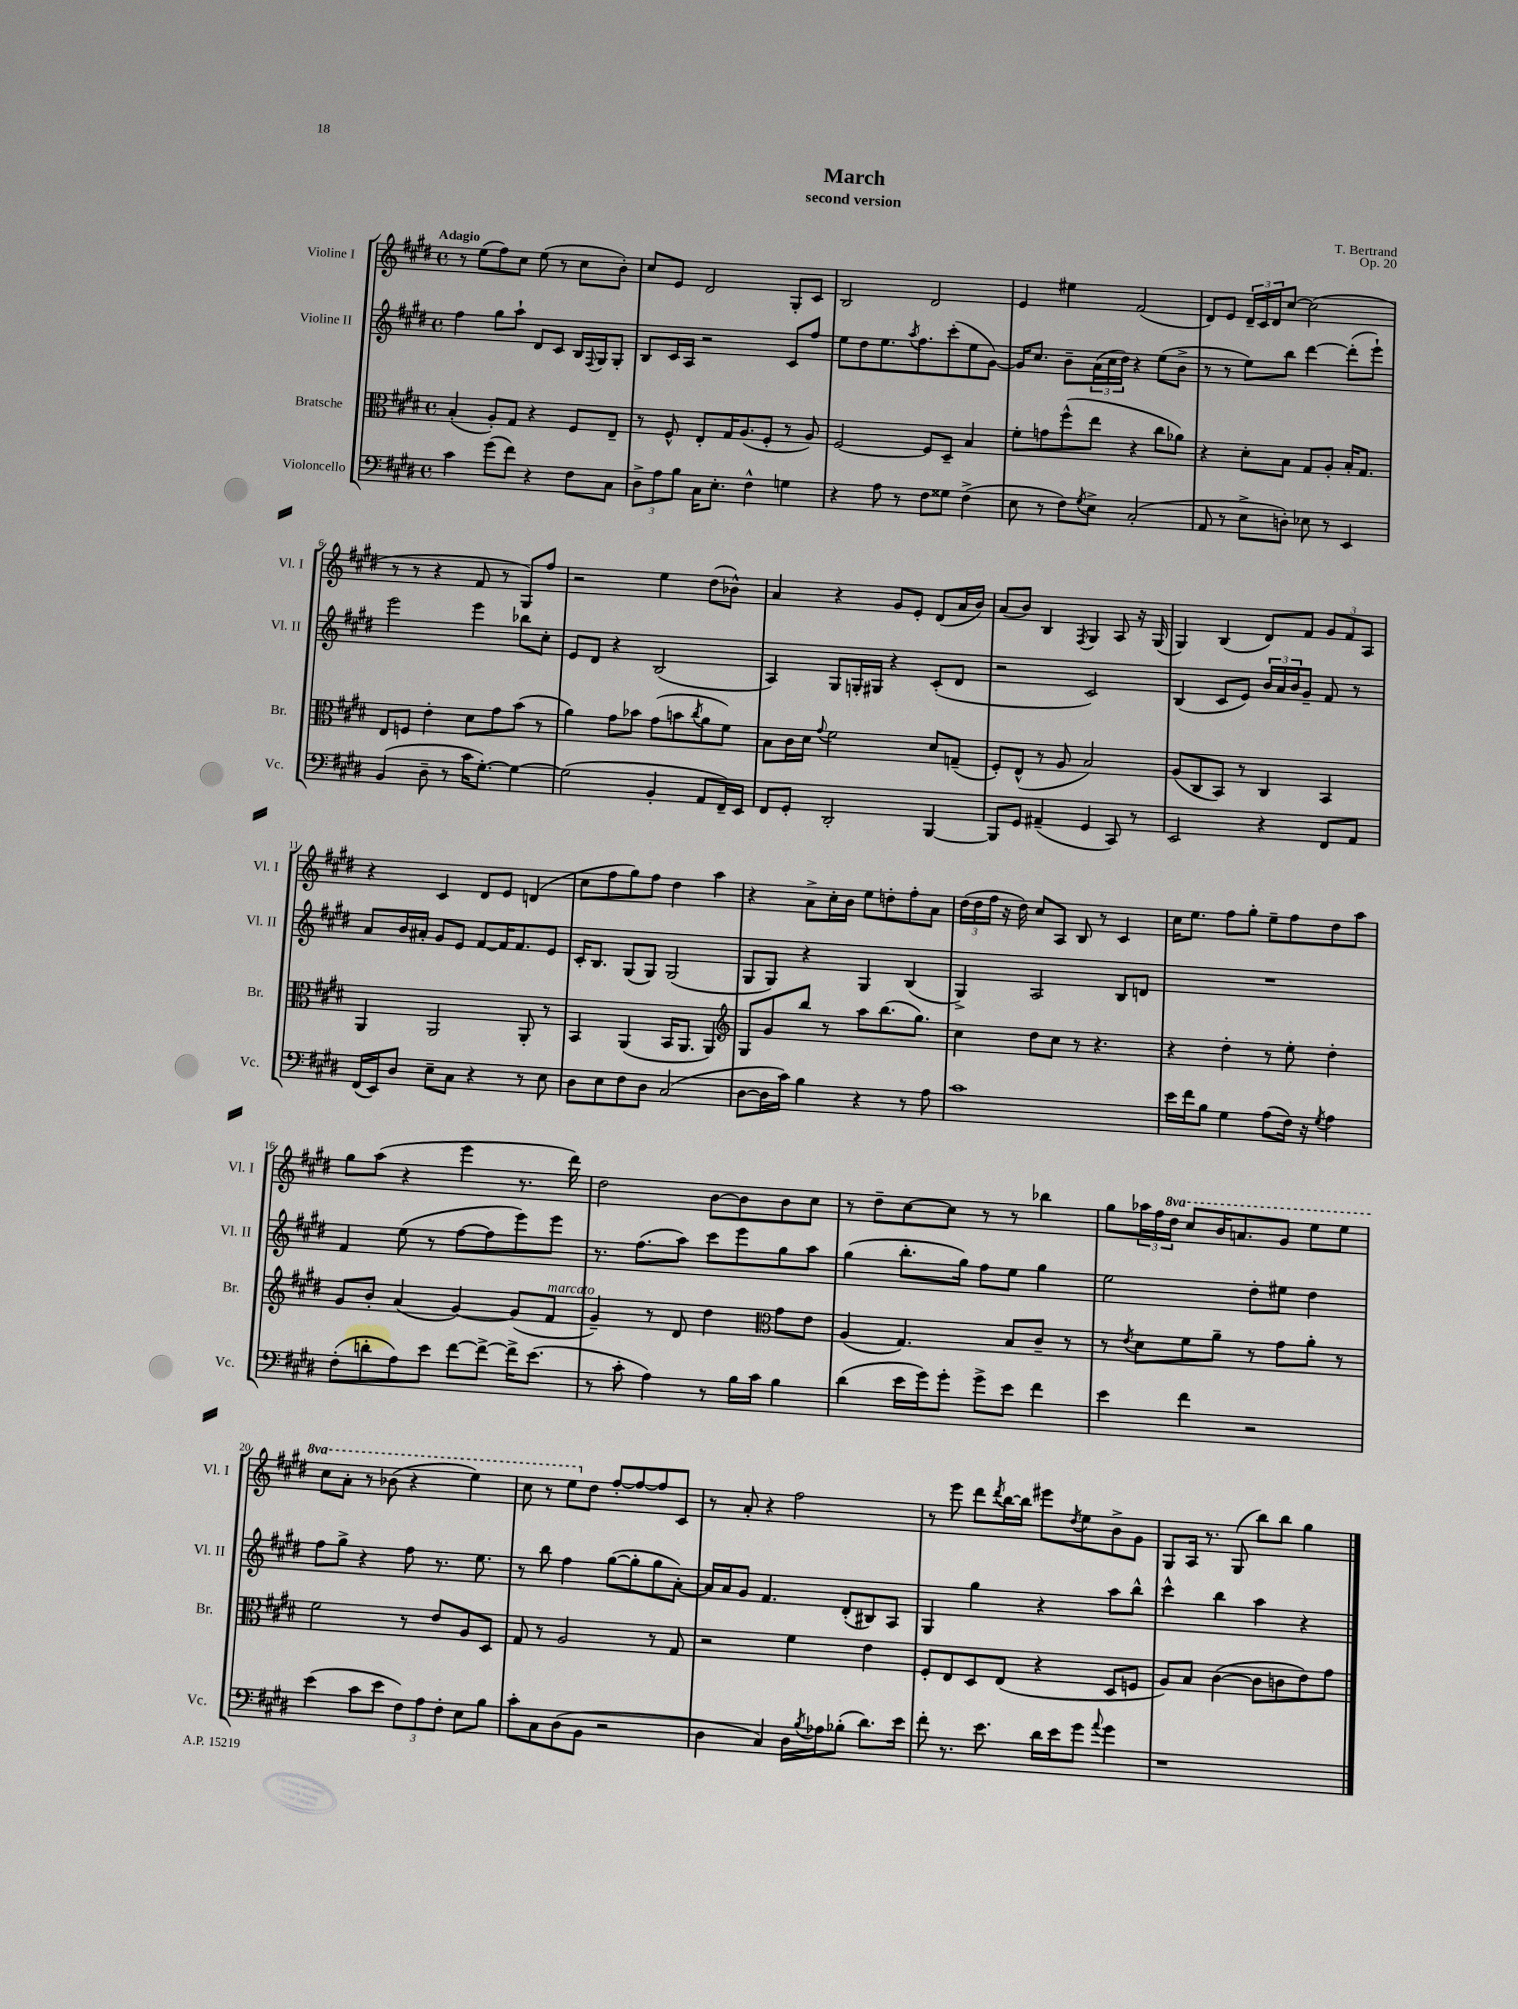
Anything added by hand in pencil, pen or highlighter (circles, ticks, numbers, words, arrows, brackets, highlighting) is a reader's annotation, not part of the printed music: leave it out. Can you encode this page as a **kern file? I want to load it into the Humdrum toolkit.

**kern	**kern	**kern	**kern
*part4	*part3	*part2	*part1
*staff4	*staff3	*staff2	*staff1
*I"Violoncello	*I"Bratsche	*I"Violine II	*I"Violine I
*I'Vc.	*I'Br.	*I'Vl. II	*I'Vl. I
*clefF4	*clefC3	*clefG2	*clefG2
*k[f#c#g#d#]	*k[f#c#g#d#]	*k[f#c#g#d#]	*k[f#c#g#d#]
*M4/4	*M4/4	*M4/4	*M4/4
*met(c)	*met(c)	*met(c)	*met(c)
=1	=1	=1	=1
!	!	!	!LO:TX:a:B:t=Adagio
4c#\	(4B'/	4ff#\	8r
.	.	.	(8ee\L
(8g#\L	8A'/L)	8gg#\L	8ff#\)
8f#\J)	8G#/J	8aa`\J	8cc#\J
4r	4r	8d#/L	(8ee\
.	.	8c#/J	8r
8F#\L	8F#/L	16B/LL	8cc#\L
.	.	8qqF#/	.
.	.	16G#/J	.
8C#\J	8E~/J	8G#'/J	8b'\J)
=2	=2	=2	=2
12D#^\L	8r	8B/L	8cc#/L
12A\	.	.	.
.	8F#^^/	16c#/L	8e/J
12B\J	.	.	.
.	.	16A/JJ	.
16C#\KL	8E'/L	2r	2d#/
8.E'\J	.	.	.
.	16G#/K	.	.
.	(8.A/	.	.
4F#^^\	.	.	.
.	8F#'/J	.	.
4Gn\	8r	8c#/L	8G#'/L
.	8A/)	8ff#/J	8c#/J
=3	=3	=3	=3
4r	[2F#/	8ee\L	2B/
.	.	8dd#\	.
8A\	.	8.ee\	.
8r	.	.	.
.	.	8qaa/	.
.	.	8.ff#\	.
8F#\L	8F#/L]	.	2d#/
8G##X\J	8D#~/J	(8ccc#'\	.
(4F#^\	4B/	8ee\	.
.	.	[8g#\J)	.
=4	=4	=4	=4
8E\	8f#'\L	16g#/KL]	4e/
.	.	8.cc#/J	.
8r	8gn\	.	.
8F#\L)	(8ff#^^\	8b~\L	4ee#X\
8qG#/	.	.	.
8E^\J	8ee\J	(24a\L	.
.	.	24cc#\	.
.	.	24dd#\JJ)	.
(2C#'/	4r	4r	(2f#/
.	8cc#\L	(8ee\L	.
.	8a-X\J)	8b^\J	.
=5	=5	=5	=5
8AA/	4r	8r	8d#/L)
8r	.	8r	8e/J
8E^\L	8d#'\L	8ee\L)	24d#~/LL
.	.	.	24c#/
.	.	.	24d#/J
8Dn'\J)	8B\J	8bb\J	[8cc#/J
8E-X\	8G#/L	[4ddd#\	(2cc#\]
8r	8A'/J	.	.
4EE/	16B'/KL	(8ddd#'\L]	.
.	8.G#/J	.	.
.	.	8eee`\J)	.
!!LO:LB:g=z
=6	=6	=6	=6
(4BB/	8E/L	2eee\	8r
.	8Fn/J	.	8r
8D#~\	4e'\	.	4r
8r	.	.	.
16c#\KL	8d#\L	4eee\	8f#/
[8.G#'\J)	.	.	.
.	8g#\	.	8r
4G#\_	(8b\J	8bb-X\L	8G#/L)
.	8r	8cc#'\J	8ff#/J
=7	=7	=7	=7
(2G#\]	4a\)	8e/L	2r
.	.	8d#/J	.
.	8g#\L	4r	.
.	8b-X\J	.	.
4BB'/	(8g#\L	(2B/	4ee\
.	8bn\	.	.
.	8qcc#/	.	.
8AA/L	8a\	.	(8dd#\L
16FF#~/L)	8f#\J)	.	8b-X^^\J)
16EE/JJ	.	.	.
=8	=8	=8	=8
8FF#/L	8B\L	4A/)	4a/
8GG#'/J	16c#\L	.	.
.	16d#\JJ	.	.
.	8qqg#/	.	.
2DD#'/	2f#\	8G#/L	4r
.	.	16Gn'/L	.
.	.	16G#X/JJ	.
.	.	4r	8g#/L
.	.	.	8e'/J
[4BBB/	8d#/L	(8c#'/L	(8d#/L
.	(8Gn~/J	8d#/J	16a/L
.	.	.	16b/JJ)
=9	=9	=9	=9
8BBB/L]	8F#'/L)	2r	(8a/L
8GG#/J	(8E^^/J	.	8b/J)
(4AA#X~/	8r	.	4B/
.	8A/	.	.
.	.	.	8qF#/
4GG#/	2B/)	2c#/)	4G#/
8CC#/)	.	.	8A/
8r	.	.	16r
.	.	.	(16G#/
=10	=10	=10	=10
2EE/	(8A/L	(4B/	4G#/)
.	8C#/	.	.
.	8BB/J)	8c#/L	(4B/
.	8r	8e/J)	.
4r	4C#/	24b/LL	8d#/L)
.	.	24a/	.
.	.	24b/J	.
.	.	8g#~/J	8f#/J
8FF#/L	4BB/	8f#/	12g#/L
.	.	.	12f#/
8AA/J	.	8r	.
.	.	.	12A/J
!!LO:LB:g=z
=11	=11	=11	=11
(16FF#/LL	4AA/	8a/L	4r
16EE/J)	.	.	.
8D#/J	.	16b/L	.
.	.	16a#X'/JJ	.
8E~\L	2AA/	8g#/L	4c#/
8C#\J	.	8e/J	.
4r	.	[8f#/L	8d#/L
.	.	16f#/K]	8e/J
.	.	8.f#/	.
8r	8AA'/	.	(4dn/
8E\	8r	8e/J	.
=12	=12	=12	=12
8D#\L	4BB/	16c#'/KL	8cc#\L
.	.	8.B/J	.
8E\	.	.	8ff#\
8F#\	(4AA/	(8G#/L	8gg#\)
8D#\J	.	8G#/J)	8ff#\J
(2C#/	16BB/KL	(2G#/	4dd#\
.	8.AA/J	.	.
.	4AA/)	.	4aa\
=13	=13	=13	=13
*	*clefG2	*	*
[8D#\L	8G#/L	8G#/L	4r
16D#\L]	8g#/	8G#/J)	.
16c#\JJ)	.	.	.
4B\	8bb/J	4r	8a^\L
.	8r	.	16cc#'\L
.	.	.	16b\JJ
4r	8aa\L	4G#/	8ee\L
.	(8.bb\	.	8ddn'\
8r	.	(4B/	8ff#'\
.	8.gg#\J)	.	.
8A\	.	.	8a\J
=14	=14	=14	=14
1c#	4cc#\	4G#^/)	(24dd#\LL
.	.	.	24dd#\
.	.	.	24ff#\JJ
.	.	.	16r
.	.	.	16dd#\)
.	8dd#\L	2A/	8cc#/L
.	8cc#\J	.	8A/J
.	8r	.	8B/
.	4.r	.	8r
.	.	8B/L	4c#/
.	.	8dn/J	.
=15	=15	=15	=15
16e\LL	4r	1r	16cc#\KL
16f#\J	.	.	8.ee\J
8B\J	.	.	.
4G#\	4dd#'\	.	8ff#\L
.	.	.	8gg#'\J
(8A\L	8r	.	8ee~\L
16F#\Jk)	8ee'\	.	8ff#\
16r	.	.	.
8qG#/	.	.	.
4A\	4dd#'\	.	8dd#\
.	.	.	8aa\J
!!LO:LB:g=z
=16	=16	=16	=16
(8F#'\L	8g#/L	4f#/	8gg#\L
8dn'\	8b'/J	.	(8aa\J
8A\)	(4a/	(8ee\	4r
8e\J	.	8r	.
[8f#\L	[4g#/)	[8ff#\L	4eee\
8f#^\J_	.	8ff#\]	.
16f#^\KL]	(8g#/L]	8eee\)	8.r
(8.e\J	.	.	.
!	!LO:TX:a:i:t=marcato	!	!
.	8f#/J	8eee\J	.
.	.	.	16ddd#\)
=17	=17	=17	=17
8r	4g#~/)	8.r	2dd#\
8c#'\	.	.	.
.	.	(8.ff#\L	.
4A\)	8r	.	.
.	8d#/	8aa\J)	.
8r	4dd#\	8ccc#\L	[8b\L
16B\LL	.	8eee\	8b\]
16c#\JJ	.	.	.
*	*clefC3	*	*
4B\	8g#\L	8gg#\	8b\
.	8e\J	8aa\J	8cc#\J
=18	=18	=18	=18
(4d#\	(4A/	(4gg#\	8r
.	.	.	8dd#~\L
16e\LL	4.G#/)	8.bb'\L	[8cc#\
16g#\J)	.	.	.
8g#'\J	.	.	8cc#\J]
.	.	16gg#\Jk)	.
8g#^\L	.	8ff#\L	8r
8e\J	8B/L	8ee\J	8r
4f#\	8c#~/J	4gg#\	4bb-X\
.	8r	.	.
=19	=19	=19	=19
4e\	8r	2ee\	8gg#\L
.	8qe/	.	.
.	8d#\L	.	24aa-X\L
.	.	.	24ff#\
*	*	*	*8va
.	.	.	24ddd#\JJ
4f#\	8f#\	.	8ccc#/L
.	8a~\J	.	16bb/K
.	.	.	8.aan/
2r	8r	8dd#'\L	.
.	8g#\L	8ee#X\J	8gg#/J
.	8a'\J	4dd#\	8eee\L
.	8r	.	8eee\J
!!LO:LB:g=z
=20	=20	=20	=20
(4e\	2f#\	8ff#\L	8ccc#\L
.	.	8gg#^\J	8aa'\J
8c#\L	.	4r	8r
8e\J	.	.	(8bb-X\
12F#\L)	8r	8ff#\	4r
12A\	.	.	.
.	8e/L	8.r	.
12F#'\J	.	.	.
8E\L	8A/	.	4eee\)
.	.	8.ee\	.
8B\J	8D#/J	.	.
=21	=21	=21	=21
8c#'\L	8G#/	8r	8ccc#\
8C#\	8r	8bb\	8r
(8D#\	2A/	4ff#\	8eee\L
*	*	*	*X8va
8BB\J	.	.	8dd#\J
2r	.	([8gg#\L	[8ff#'/L
.	.	8gg#'\]	8ff#/_
.	8r	8gg#\	8ff#/]
.	8G#/	[8a'\J)	8c#/J
=22	=22	=22	=22
4D#\	2r	16a/LL]	8r
.	.	16a/J	.
.	.	8g#/J	8a'/
4C#/)	.	4.f#/	4r
16D#\LL	4f#\	.	2ff#\
8qB/	.	.	.
16A-X\J	.	.	.
(8B-X'\J	.	(8d#'/L	.
8.d#\L)	4e\	8B#X/)	.
.	.	8A/J	.
16e\Jk	.	.	.
=23	=23	=23	=23
8f#'\	8F#'/L	4G#/	8r
8.r	8E/	.	8eee\
.	8D#/	4gg#\	8ddd#\L
8.e\	.	.	.
.	.	.	8qddd#/
.	(8E/J	.	[16bb\L
.	.	.	16bb\JJ]
16d#\LL	4r	4r	8eee#X\L
16e\J	.	.	.
.	.	.	8qdd#/
8g#\J	.	.	8ee\
8qqa/	.	.	.
4g#\	8D#/L	8aa\L	8b^\
.	8Fn/J	8bb^^\J	8g#\J
=24	=24	=24	=24
1r	8A/L)	4ccc#^^\	8G#/L
.	8B/J	.	16A/Jk
.	.	.	8.r
.	([4c#\	4bb\	.
.	.	.	(8G#/
.	8c#\L]	4aa\	8bb\L)
.	8cn\	.	8bb\J
.	8e\)	4r	4gg#\
.	8g#\J	.	.
==	==	==	==
*-	*-	*-	*-
